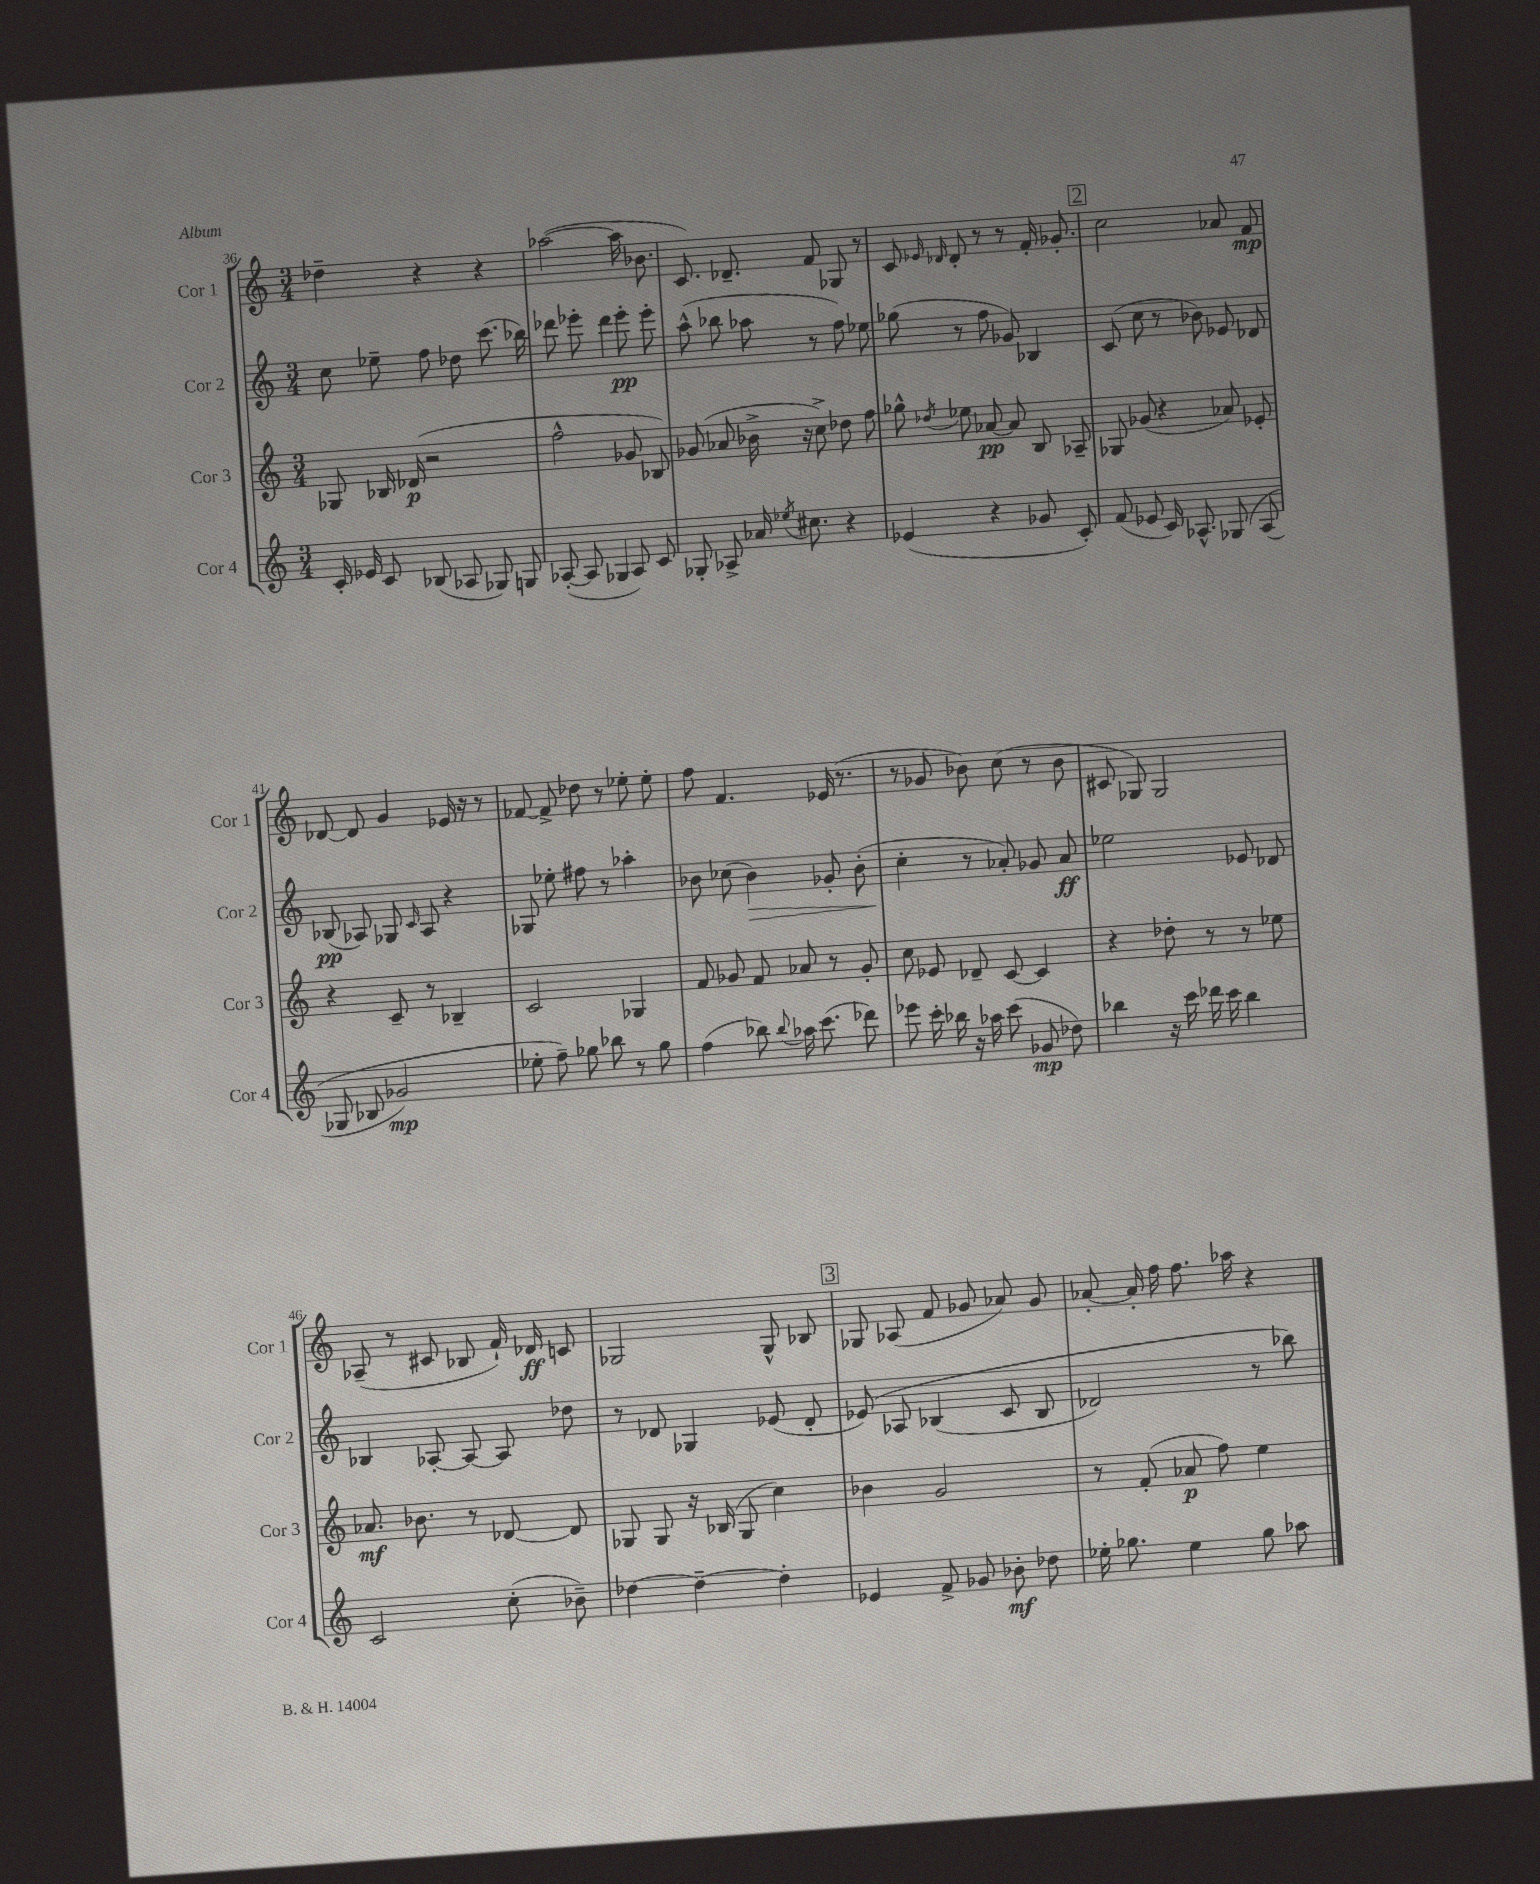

**kern	**kern	**kern	**kern
*staff4	*staff3	*staff2	*staff1
*clefG2	*clefG2	*clefG2	*clefG2
*k[]	*k[]	*k[]	*k[]
*M3/4	*M3/4	*M3/4	*M3/4
16c'/	8G-/	8cc\	4dd-~\
16e-/	.	.	.
8c/	16B-/	8ee-~\	.
.	(16d-/	.	.
(8B-/	2r	8ff\	4r
8A-/	.	8dd-\	.
8G-/)	.	(8.ccc\	4r
8G/	.	.	.
.	.	16bb-\)	.
=	=	=	=
([8A-'/	2ff^^\	8ddd-\	([2aa-\
8A-/]	.	8eee-'\	.
4G-/	.	4ddd-\	.
8A-/)	8g-/	8eee-'\	16aa-\]
.	.	.	8.b-\
8c/	8B-/)	8eee-'\	.
=	=	=	=
8G-'/	(8g-/	(8aa^^\	8.c/)
8A-^/	8a-/	8bb-\	.
.	.	.	8.d-~/
16a-/	16b-^\	8aa-\	.
8qee-/	.	.	.
8.cc#\	16r	.	.
.	8cc^\)	8r	8f/
4r	8dd-\	8ff\)	8G-/
.	8ff\	8ee-\	8r
=	=	=	=
(4e-/	8gg-^^\	(8gg-\	8c/
.	.	.	16qqe-/
.	8qdd-/	.	16qqd-/
.	8ee-\	8r	8d-'/
4r	[8a-/	8ff\	8r
.	8a-/]	8g-/)	8r
8g-/	8B/	4B-/	16f'/
.	.	.	8.g-'/
8c'/)	8A-~/	.	.
=	=	=	=
(8f/	8G-/	(8c/	2cc\
8e-/	(8g-/	8cc\	.
16c/)	4r	8r	.
8.A-^^/	.	.	.
.	.	8b-\)	.
&(8G-/	8a-/)	8e-/	8a-/
(8A-/	8e-'/	8d-/	8f/
=	=	=	=
8G-/	4r	(8B-/	[8d-/
8B-/	.	8A-/)	8d-/]
2g-/)	8c~/	8G-/	4g/
.	.	16qqc/	.
.	8r	8A-/	.
.	4B-~/	4r	16e-/
.	.	.	16r
.	.	.	8r
=	=	=	=
8ee-'\	2c/	8G-/	[8f-/
8ff~\&)	.	8ee-'\	8f-^/]
8gg-\	.	8ff#\	8dd-\
8bb-\	.	8r	8r
8r	4G-/	4aa-'\	8ee-'\
8gg-\	.	.	8ee-'\
=	=	=	=
(4ff\	8f/	8b-\	8ff\
.	8g-/	(8cc-\	4.f/
8bb-\)	8f/	4b-\)	.
8qqbb-/	.	.	.
16aa-\	8a-/	.	.
(8.ccc\	.	.	.
.	8r	8g-'/	(16e-/
.	.	.	8.r
8ddd-\)	8g-'/	(8b-'\	.
=	=	=	=
8eee-\	8cc\	4cc'\	8r
16ccc'\	8e-/	.	8g-/
16bb-\	.	.	.
16r	8d-~/	8r	8b-\)
16aa-\	.	.	.
(8ccc\	[8c/	8a-'/)	(8cc\
8g-/	4c/]	8g-/	8r
8dd-\)	.	8a-/	8b-\
=	=	=	=
4bb-\	4r	2ee-\	8c#/
.	.	.	8G-/)
16r	8dd-'\	.	2G-/
16ccc\	.	.	.
16ddd-\	8r	.	.
16ccc\	.	.	.
4bb-\	8r	8e-/	.
.	8ee-\	8d-/	.
=	=	=	=
2c/	8.a-/	4B-/	(8A-~/
.	.	.	8r
.	8.b-\	.	.
.	.	[8A-'/	8c#/
.	8r	8A-/_	8B-/
(8cc'\	[8d-/	8A-/]	16f`/)
.	.	.	16d-/
8b-~\)	8d-/]	8dd-\	8c/
=	=	=	=
[4dd-\	8G-/	8r	2G-/
.	8G-/	8d-/	.
4dd-~\_	16r	4G-/	.
.	(16B-/	.	.
.	8G-/	.	.
4dd-'\]	4cc\)	(8e-/	8G-^^/
.	.	8d-'/	8B-/
=	=	=	=
4e-/	4b-\	&(8e-/)	8G-/
.	.	8A-/	(8A-/
8f^/	2g/	(4B-/	8f/
8g-/	.	.	8g-/
8b-'\	.	8c/	8a-/)
8dd-\	.	8B-/	8g-/
=	=	=	=
16ee-'\	8r	2d-/)	[8a-'/
8.gg-\	.	.	.
.	(8f'/	.	16a-'/]
.	.	.	16ff\
4ee-\	8a-/	.	8.ff\
.	8ff\)	.	.
.	.	.	16aa-\
8gg-\	4ee\	8r	4r
8aa-\	.	8bb-\&)	.
==	==	==	==
*-	*-	*-	*-
